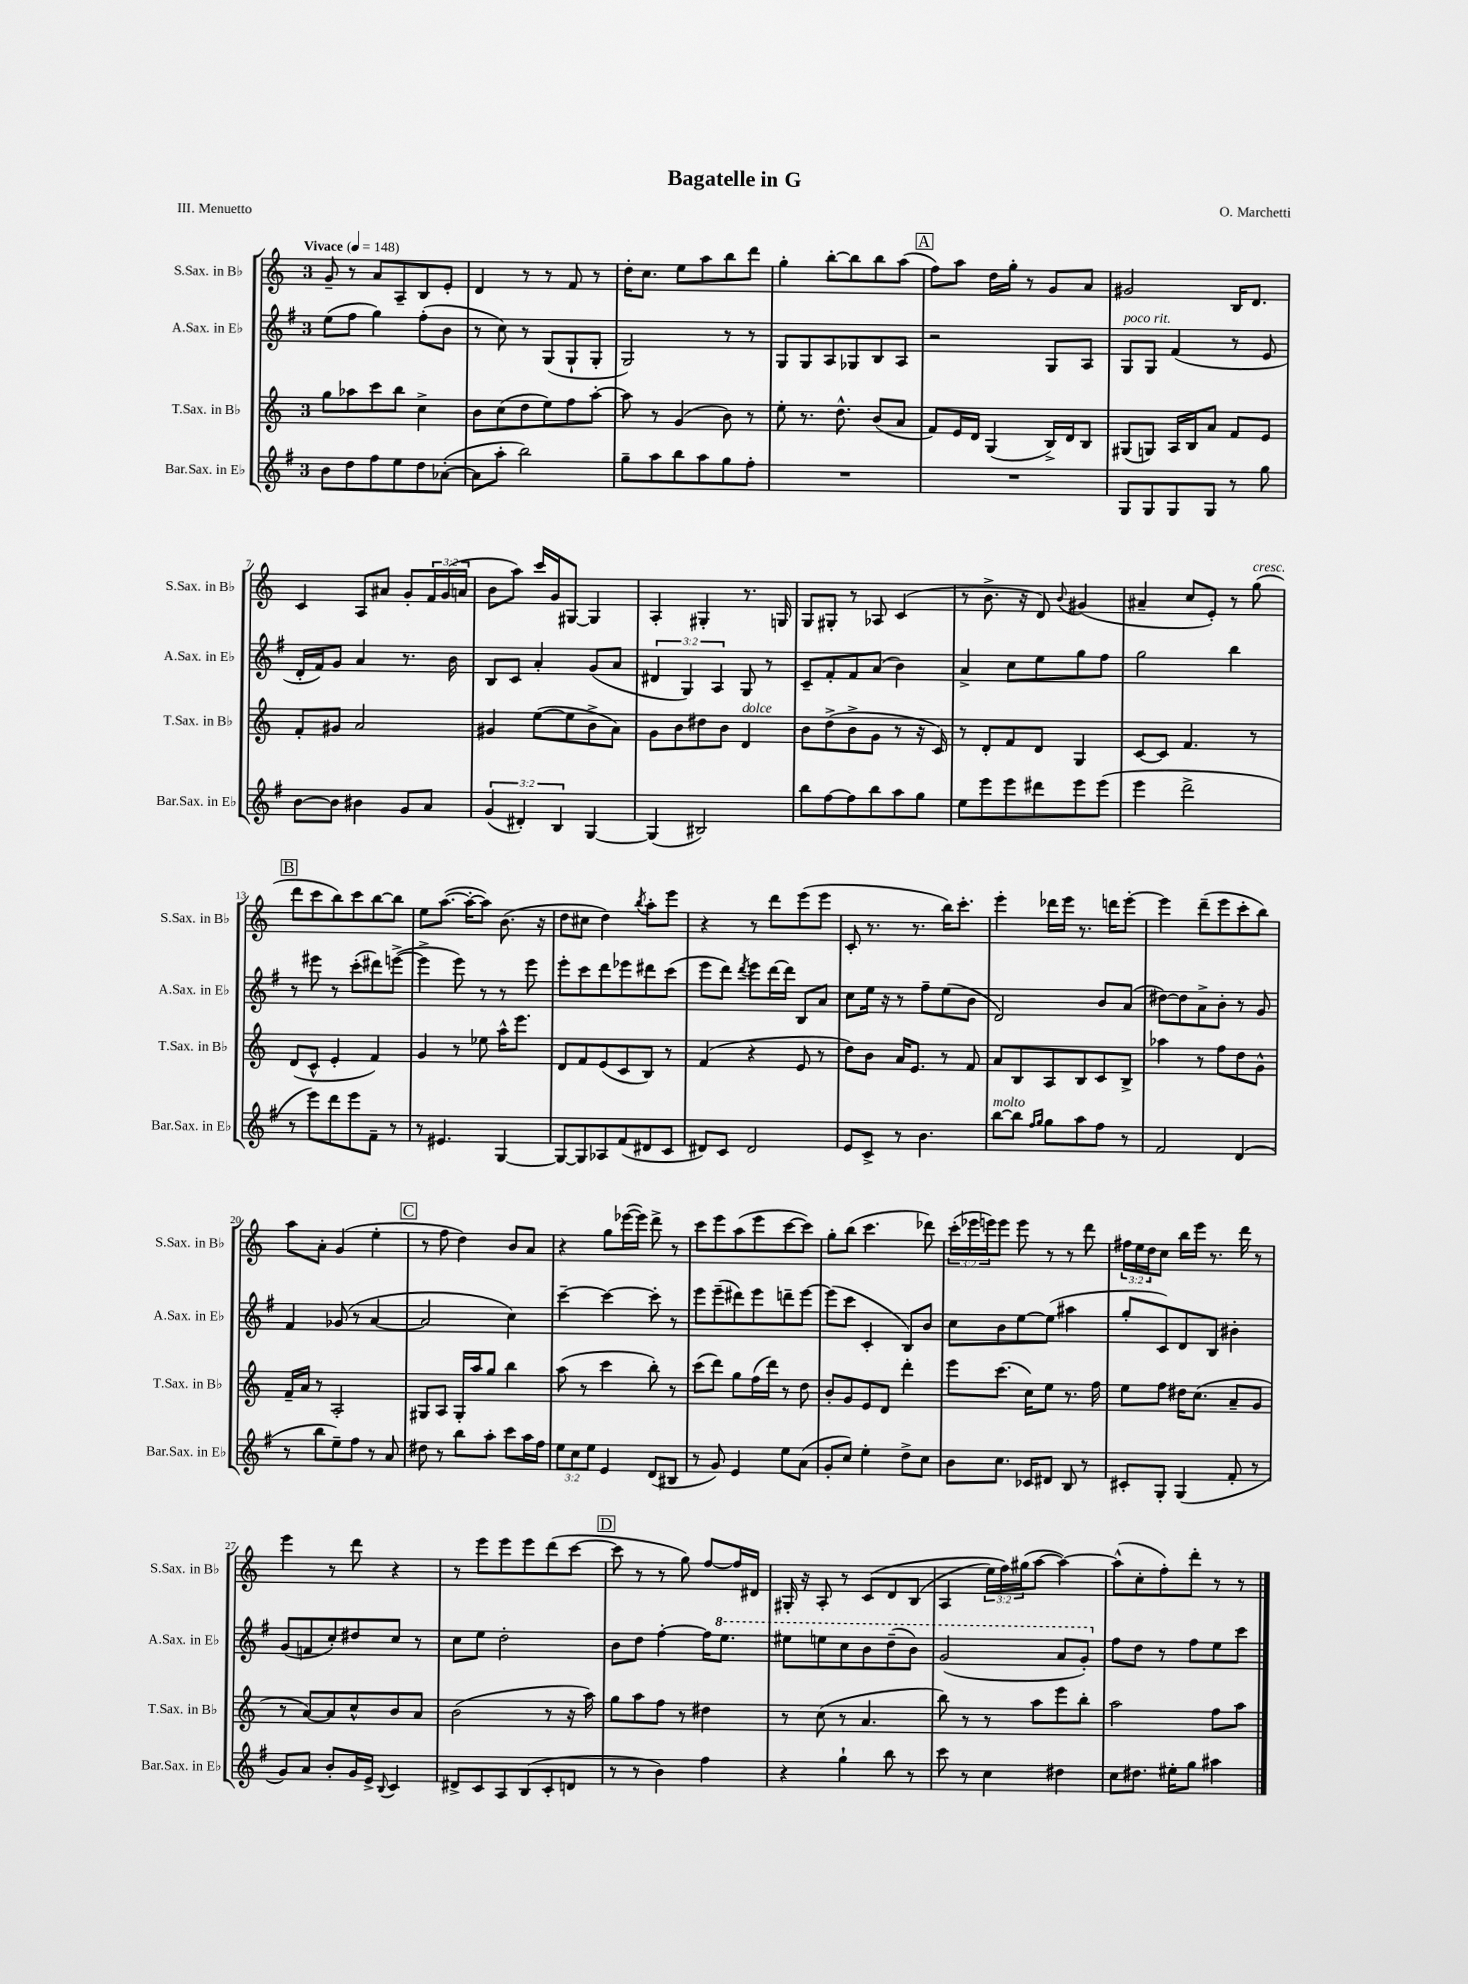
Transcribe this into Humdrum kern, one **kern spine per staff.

**kern	**kern	**kern	**kern
*part4	*part3	*part2	*part1
*staff4	*staff3	*staff2	*staff1
*I"Bar.Sax. in E♭	*I"T.Sax. in B♭	*I"A.Sax. in E♭	*I"S.Sax. in B♭
*I'Bar.Sax. in E♭	*I'T.Sax. in B♭	*I'A.Sax. in E♭	*I'S.Sax. in B♭
*clefG2	*clefG2	*clefG2	*clefG2
*k[f#]	*k[]	*k[f#]	*k[]
*M3/4	*M3/4	*M3/4	*M3/4
*MM148	*MM148	*MM148	*MM148
=1	=1	=1	=1
!	!	!	!LO:TX:a:B:t=Vivace
8b\L	8gg\L	(8ee\L	8g~/
8dd\	8aa-X\	8ff#\J	8r
8ff#\	8ccc\	4gg\)	8a/L
8ee\	8bb\J	.	8A~/
8dd\	4cc^\	(8ff#'\L	8B/
([8a-X'\J	.	8b\J	8e'/J
=2	=2	=2	=2
8a-\L]	8b\L	8r	4d/
8aa'\J	(8cc\	8cc\)	.
2bb\)	8dd\	8r	8r
.	8ee\)	(8G/L	8r
.	8ff\	8G`/	8f/
.	[8aa'\J	8G'/J	8r
=3	=3	=3	=3
8gg~\L	8aa\]	2G/)	16dd'\KL
.	.	.	8.cc\J
8aa\	8r	.	.
8bb\	(4g/	.	8ee\L
8aa\	.	.	8aa\
8gg\	8b\)	8r	8bb\
8ff#'\J	8r	8r	8ddd\J
=4	=4	=4	=4
2.r	8ee'\	8G/L	4gg'\
.	8.r	8G/	.
.	.	8A/	[8bb'\L
.	8.dd^^\	.	.
.	.	8G-X/	8bb\]
.	(8b/L	8B/	8bb\
.	8a/J	8A/J	(8aa\J
!!LO:REH:place=s1:t=A
=5	=5	=5	=5
2.r	8f/L)	2r	8ff\L)
.	16e/L	.	8aa\J
.	16d/JJ	.	.
.	(4G/	.	16dd\LL
.	.	.	16gg'\JJ
.	.	.	8r
.	16B^/LL)	8G/L	8g/L
.	16d/J	.	.
.	8B/J	8A/J	8a/J
=6	=6	=6	=6
!	!	!LO:TX:a:i:t=poco rit.	!
8G/L	(8G#X/L	8G/L	2g#X/
8G/	8Gn/J)	8G/J	.
8G/	16A/LL	(4f#/	.
.	16B/J	.	.
8G/J	8a/J	.	.
8r	8f/L	8r	16B/KL
.	.	.	8.d/J
8gg\	8e/J	8e/	.
!!LO:LB:g=z
=7	=7	=7	=7
[8b\L	8f'/L	16d'/LL	4c/
.	.	16f#/J)	.
8b\J]	8g#X/J	8g/J	.
4b#X\	2a/	4a/	8A/L
.	.	.	8a#X/J
8g/L	.	8.r	8g'/L
8a/J	.	.	24f/L
.	.	.	(24g/
.	.	16b\	.
.	.	.	24an/JJ
=8	=8	=8	=8
(6g/	4g#X/	8B/L	8b\L
.	.	8c/J	8aa\J)
6d#X'/)	.	.	.
.	([8ee\L	4a'/	16ccc/LL
.	.	.	16g/J
6B/	.	.	.
.	8ee\]	.	[8G#X/J
[4G/	8b^\	(8g/L	4G#/]
.	8a\J)	8a/J	.
=9	=9	=9	=9
(4G/]	8g\L	6d#X/	4A'/
.	8b\	.	.
.	.	6G/)	.
2B#X/)	8dd#X\	.	4G#X'/
.	.	6A/	.
.	8b\J	.	.
!	!LO:TX:a:i:t=dolce	!	!
.	4d/	8G/	8.r
.	.	8r	.
.	.	.	16Gn/
=10	=10	=10	=10
8bb\L	8b\L	8c~/L	8G/L
[8ff#\	(8dd^\	8f#'/	8G#X'/J
8ff#\]	8b^\	8f#/	8r
8bb\	8g\J	(8a/J	8A-X/
8aa\	8r	4b\)	(4c/
8gg\J	16r	.	.
.	16c/)	.	.
=11	=11	=11	=11
8ee\L	8r	4a^/	8r
8eee\	8d'/L	.	8.b^\
8eee\	8f/	8cc\L	.
.	.	.	16r
8ddd#X\	8d/J	8ee\	8d/)
.	.	.	8qqb/
8eee\	4G/	8gg\	(4g#X/
(8eee\J	.	8ff#\J	.
=12	=12	=12	=12
4eee\	[8c/L	2gg\	4a#X~/
.	8c/J]	.	.
2ddd^\	4.f/	.	8cc/L
.	.	.	8e'/J)
.	.	4bb\	8r
!	!	!	!LO:TX:a:i:t=cresc.
.	8r	.	(8gg\
!!LO:LB:g=z
!!LO:REH:place=s1:t=B
=13	=13	=13	=13
8r	(8d/L	8r	8ddd\L
8eee\L)	8c^^/J	8eee#X\	8ccc\
8ddd\	4e'/	8r	8bb\)
8eee\	.	(8ccc'\L	8ccc\
8f#~\J	4f/)	8ddd#X\)	[8bb\
8r	.	([8eeen^\J	8bb\J]
=14	=14	=14	=14
8r	4g/	4eee^\]	8ee\L
4.e#X/	.	.	([8.aa\J
.	8r	8eee\)	.
.	.	.	16aa'\KL_
.	8ee-X\	8r	8aa\J])
[4G/	16aa^^\KL	8r	(8.b\
.	8.eee\J	.	.
.	.	8eee\	.
.	.	.	16r
=15	=15	=15	=15
8G/L_	8d/L	8eee'\L	8dd\L
8G/]	8f/	8ccc\	8cc#X\J
8A-X/	(8e/	8ddd\	4dd\)
(8f#/	8c/	8eee-X\	.
.	.	.	8qbb/
8d#X/	8B/J)	8ddd#X\	8aa'\L
8c/J	8r	(8ccc\J	8eee\J
=16	=16	=16	=16
8d#X/L)	(4f/	8eee\L	4r
8c/J	.	8ddd\J)	.
.	.	8qddd/	.
2d#/	4r	8eee\L	8r
.	.	[16ddd\L	8ddd\L
.	.	16ddd\JJ]	.
.	8e/	8B/L	(8eee\
.	8r	8a/J	8eee\J
=17	=17	=17	=17
8e/L	8dd\L)	8cc\L	8c'/
8c^/J	8b\J	16ee\Jk	8.r
.	.	16r	.
8r	16a/KL	8r	.
.	8.e/J	.	8.r
4.b\	.	8ff#~\L	.
.	8r	(8ee\	16bb\KL)
.	.	.	8.ccc'\J
.	8f/	8b\J	.
=18	=18	=18	=18
!LO:TX:a:i:t=molto	!	!	!
[8bb\L	8a/L	2d/)	4eee'\
8bb\J]	8B/	.	.
16qqff#/LL	.	.	.
16qqgg/JJ	.	.	.
8gg\L	8A/	.	16ddd-X\LL
.	.	.	16eee\JJ
8aa\	8B/	.	8.r
8ff#\J	8c/	8b/L	.
.	.	.	16dddn\KL
8r	8B^/J	(8a/J	[8eee'\J
=19	=19	=19	=19
2f#/	4aa-X\	[8dd#X\L)	4eee\]
.	.	8dd#\]	.
.	8r	8a^\	(8ddd~\L
.	8ff\L	8b'\J	8eee\
(4d/	8dd\	8r	8ccc'\
.	8g^^\J	8g/	8bb\J)
!!LO:LB:g=z
=20	=20	=20	=20
8r	16f~/LL	4f#/	8aa\L
.	16a/JJ	.	.
8bb\L	8r	.	8a'\J
8ee~\)	2A'/	(8g-X/	(4g/
8ff#\J	.	8r	.
8r	.	[4a/	4ee'\
8a/	.	.	.
!!LO:REH:place=s1:t=C
=21	=21	=21	=21
8dd#X\	8G#X/L	2a/]	8r
8r	8A/J	.	8ff\
8bb\L	16G#'/LL	.	4dd\)
.	16aa/J	.	.
8aa'\J	8gg/J	.	.
8ccc\L	4bb\	4cc\)	8b/L
16aa\L	.	.	8a/J
16ff#\JJ	.	.	.
=22	=22	=22	=22
12ee\L	(8aa\	[4ccc~\	4r
12cc\	.	.	.
.	8r	.	.
12ee\J	.	.	.
4e/	4ccc\	4ccc\_	8gg\L
.	.	.	([16eee-X\L
.	.	.	16eee-\JJ])
(8d/L	8bb'\)	8ccc'\]	8ddd^\
8B#X/J	8r	8r	8r
=23	=23	=23	=23
8r	(8ccc\L	8eee\L	8ccc\L
8g/)	8ddd\J)	(8eee~\	8eee\
4e/	8gg\L	8ddd#X\)	(8aa\
.	(16ff\L	8eee\	8eee\
.	16ddd\JJ)	.	.
8ee\L	8r	8dddn~\	[8ccc\
(8a\J	8dd\	[8eee\J	8ccc\J])
=24	=24	=24	=24
8g'/L	8b'/L	(8eee\L]	8gg'\L
8cc/J)	8g/	8ccc\J	(8bb\J
4ee'\	8e/	4c'/	4.ccc\
.	8d/J	.	.
8dd^\L	4ddd'\	8B/L)	.
8cc\J	.	8b/J	8ddd-X\)
=25	=25	=25	=25
8b\L	8eee\L	8cc\L	(24ccc'\LL
.	.	.	24eee-X\
.	.	.	24eeen\J)
8.cc\J	(8.ccc\J	8b\	8eee\J
.	.	[8ee\	8eee\
16c-X/KL	16cc\KL)	.	.
8d#X/J	8ee\J	(8ee\J]	8r
8B/	8.r	4aa#X\	8r
8r	.	.	8ddd\
.	16ff\	.	.
=26	=26	=26	=26
8c#X'/L	8ee\L	8gg'/L	24ff#X\LL
.	.	.	24ee\
.	.	.	24dd\J
8G'/J	8ff\J	8c/)	8cc\J
(4G/	16dd#X\KL	8d/	16bb\LL
.	(8.cc\J	.	16eee\JJ
.	.	8B/J	8.r
8f#'/	8a~/L	4b#X'\	.
.	.	.	16ddd\
8r	8g/J	.	8r
!!LO:LB:g=z
=27	=27	=27	=27
8g/L)	8r	(8g/L	4eee\
8a/J	[8a/L)	8fn/	.
8b'/L	8a/]	8cc'/)	8r
16g/L	8cc^^/	8dd#X/	8ddd\
16e^/JJ	.	.	.
8qqB/	.	.	.
4c/	8b/	8cc/J	4r
.	8a/J	8r	.
=28	=28	=28	=28
8d#X^/L	(2b\	8cc\L	8r
8c/	.	8ee\J	8eee\L
8A/	.	2dd'\	8eee\
(8B/	.	.	8eee\
8c'/	8r	.	(8ddd\
8dn/J	16r	.	[8ccc\J
.	16aa\)	.	.
!!LO:REH:place=s1:t=D
=29	=29	=29	=29
8r	8gg\L	8b\L	8ccc\]
8r	8aa\	8dd\J	8r
4b\)	8ff\J	[4ff#'\	8r
.	8r	.	8gg\)
4ff#\	4dd#X\	16ff#\KL]	[8ff/L
*	*	*8va	*
.	.	8.eee\J	.
.	.	.	16ff/L]
.	.	.	16d#X/JJ
=30	=30	=30	=30
4r	8r	8eee#X\L	16G#X'/
.	.	.	16r
.	(8cc\	8eeen\	8A'/
4gg`\	8r	8ccc\	8r
.	4.a/	8bb\	(8c/L
8bb\	.	(8ddd~\	8d/
8r	.	8bb\J)	(8B/J
=31	=31	=31	=31
8ccc\	8bb\)	(2gg/	4A/
8r	8r	.	.
4cc\	8r	.	24ee\LL)
.	.	.	24ff\)
.	.	.	(24gg#X\J
.	8aa\L	.	[8aa\J
4dd#X\	8eee\	8aa/L	4aa\_)
.	8bb'\J	8gg'/J)	.
=32	=32	=32	=32
*	*	*X8va	*
8cc\L	2aa\	8ff#\L	(8aa^^\L]
8.dd#X\J	.	8dd\J	8cc'\
.	.	8r	8ff'\)
16ee#X'\KL	.	.	.
8gg\J	.	8ff#\L	8ddd'\J
4aa#X\	8ff\L	8ee\	8r
.	8aa\J	8ccc\J	8r
==	==	==	==
*-	*-	*-	*-
